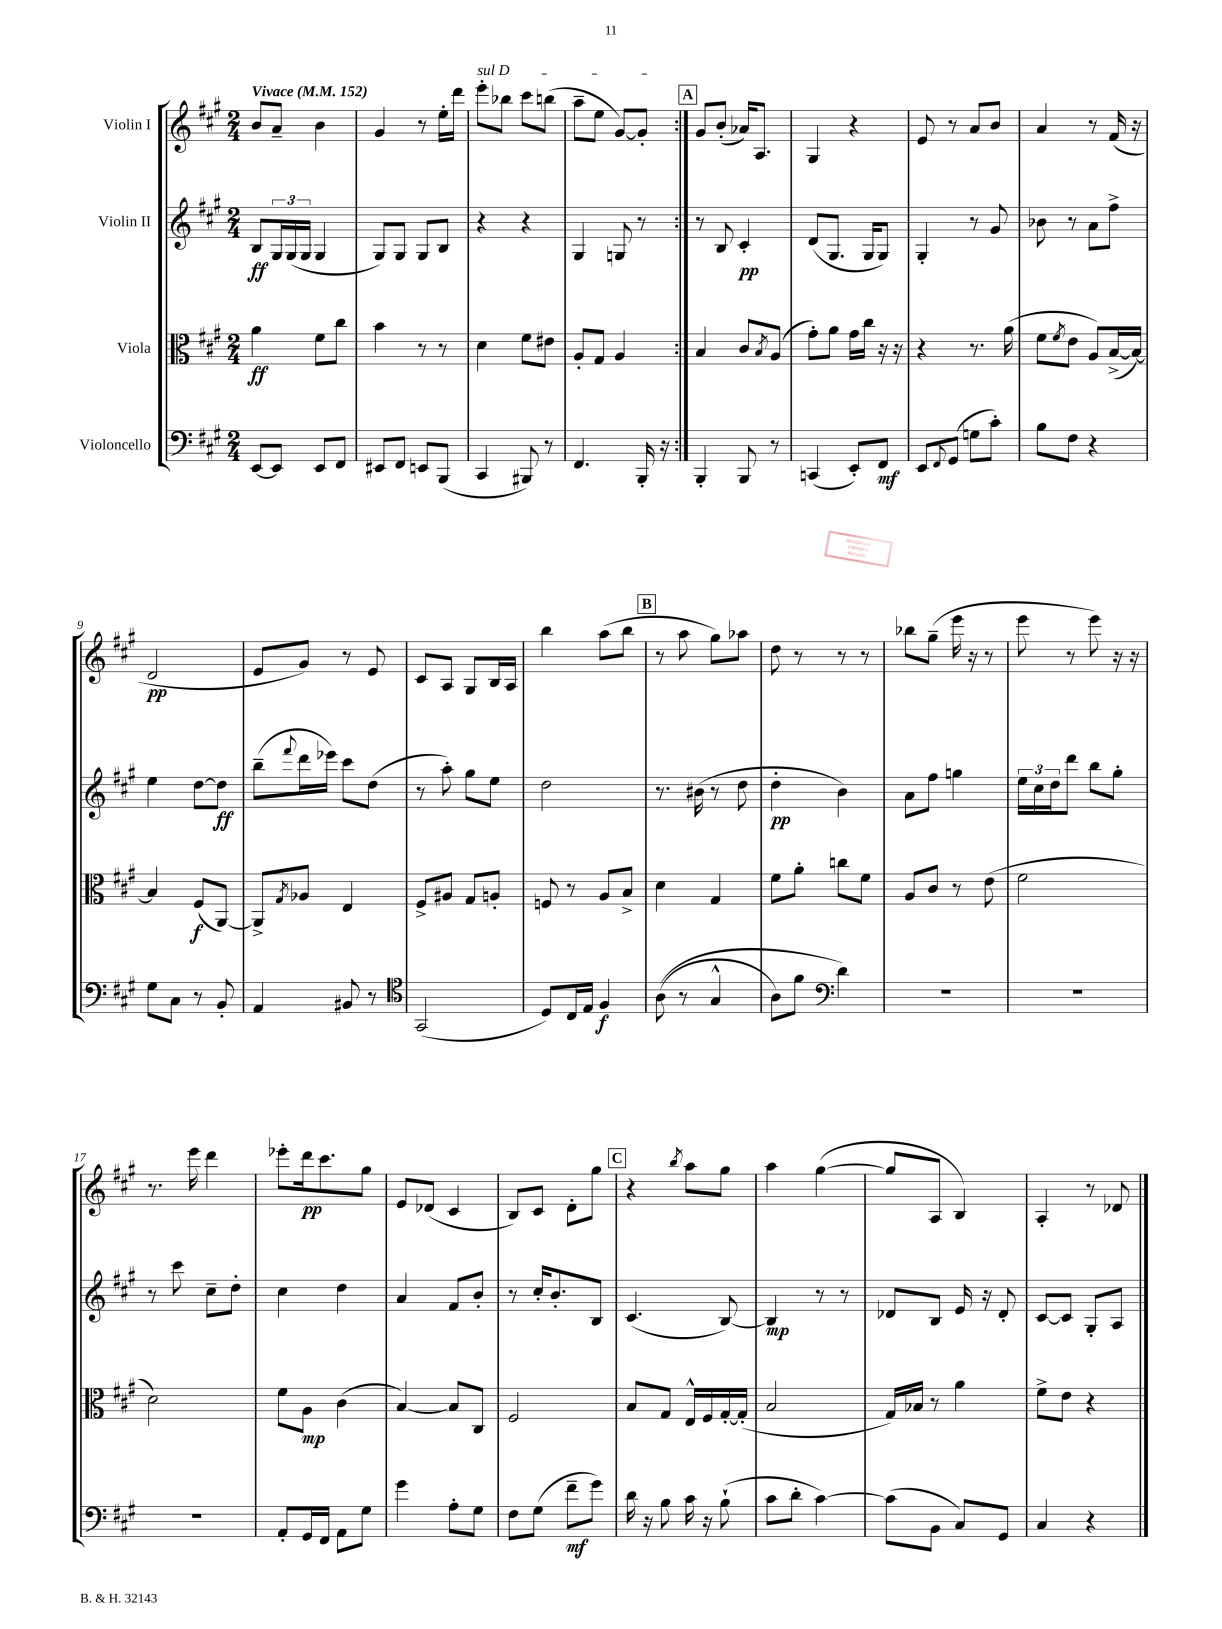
<<
\new StaffGroup <<
\new Staff = "s0" \with { instrumentName = "Violin I" } {
    \clef treble \key a \major \numericTimeSignature \time 2/4 \tempo "Vivace" 4 = 152
    \repeat volta 2 { b'8 a'8-- b'4 |
    gis'4 r8 e''16-. d'''16 |
    \once \override TextSpanner.bound-details.left.text = \markup { \italic "sul D" } e'''8-.\startTextSpan bes''8 cis'''8 b''8( |
    a''8-- e''8 gis'8~) gis'8-.\stopTextSpan | }
    \mark \markup { \box "A" } gis'8 b'8-.( aes'16) a8. |
    gis4 r4 |
    e'8 r8 a'8 b'8 |
    a'4 r8 fis'16( r16 |
    d'2\pp |
    e'8 gis'8) r8 e'8 |
    cis'8 a8 gis8 b16 a16 |
    b''4 a''8( b''8 |
    \mark \markup { \box "B" } r8 a''8 gis''8) aes''8 |
    d''8 r8 r8 r8 |
    bes''8 gis''8--( e'''16 r16 r8 |
    e'''8 r8 e'''8) r16 r16 |
    r8. e'''16 d'''4 |
    ees'''8-. d'''16\pp cis'''8. gis''8 |
    e'8 des'8( cis'4 |
    b8) cis'8 d'8-. gis''8 |
    \mark \markup { \box "C" } r4 \acciaccatura { b''8 } a''8 gis''8 |
    a''4 gis''4~( |
    gis''8 a8 b4) |
    a4-. r8 des'8 \bar "|." |
}
\new Staff = "s1" \with { instrumentName = "Violin II" } {
    \clef treble \key a \major \numericTimeSignature \time 2/4
    \repeat volta 2 { b8\ff \tuplet 3/2 { gis16 gis16( gis16 } gis4 |
    gis8) gis8 gis8 b8 |
    r4 r4 |
    gis4 g8 r8 | }
    \mark \markup { \box "A" } r8 b8 cis'4-.\pp |
    d'8( gis8. gis16 gis8) |
    gis4-. r8 gis'8 |
    bes'8 r8 a'8 fis''8-> |
    e''4 d''8~ d''8\ff |
    b''8--( \appoggiatura { fis'''8 } d'''16 ees'''16) cis'''8 d''8( |
    r8 a''8-.) gis''8 e''8 |
    d''2 |
    \mark \markup { \box "B" } r8. bis'16( r8 d''8 |
    d''4-.\pp b'4) |
    a'8 fis''8 g''4 |
    \tuplet 3/2 { e''16 cis''16 d''16 } d'''8 b''8 gis''8-. |
    r8 cis'''8 cis''8-- d''8-. |
    cis''4 d''4 |
    a'4 fis'8 b'8-. |
    r8 cis''16-. b'8.-. b8 |
    \mark \markup { \box "C" } cis'4.( b8~) |
    b4\mp r8 r8 |
    des'8 b8 e'16 r16 des'8-. |
    cis'8~ cis'8 gis8-. a8 \bar "|." |
}
\new Staff = "s2" \with { instrumentName = "Viola" } {
    \clef alto \key a \major \numericTimeSignature \time 2/4
    \repeat volta 2 { a'4\ff fis'8 cis''8 |
    b'4 r8 r8 |
    d'4 fis'8 eis'8 |
    a8-. gis8 a4 | }
    \mark \markup { \box "A" } b4 cis'8 \acciaccatura { b8 } a8( |
    gis'8-.) a'8 gis'16 cis''16 r16 r16 |
    r4 r8. a'16( |
    fis'8 \acciaccatura { fis'8 } e'8 a8) b16~->( b16~) |
    b4 fis8\f( a,8~) |
    a,8-> \acciaccatura { gis8 } aes8 e4 |
    fis8-> ais8 gis8 a8-. |
    f8 r8 a8 b8-> |
    \mark \markup { \box "B" } d'4 gis4 |
    fis'8 a'8-. c''8 fis'8 |
    a8 cis'8 r8 e'8( |
    fis'2 |
    d'2) |
    fis'8 a8\mp cis'4( |
    b4~) b8 cis8 |
    fis2 |
    \mark \markup { \box "C" } b8 gis8 e16-^ fis16 gis16~-. gis16-.( |
    b2 |
    gis16) bes16 r8 a'4 |
    fis'8-> e'8 r4 \bar "|." |
}
\new Staff = "s3" \with { instrumentName = "Violoncello" } {
    \clef bass \key a \major \numericTimeSignature \time 2/4
    \repeat volta 2 { e,8~ e,8 e,8 fis,8 |
    eis,8 fis,8 e,8 b,,8( |
    cis,4 bis,,8) r8 |
    fis,4. b,,16-. r16 | }
    \mark \markup { \box "A" } b,,4-. b,,8 r8 |
    c,4( e,8-.) fis,8\mf |
    e,8 \appoggiatura { fis,8 } gis,8( g8 cis'8-.) |
    b8 fis8 r4 |
    gis8 cis8 r8 b,8-. |
    a,4 bis,8 r8 |
    \clef tenor gis,2( |
    d8) cis16 e16 fis4\f |
    \mark \markup { \box "B" } a8(\( r8 gis4-^ |
    a8) fis'8 \clef bass d'4\) |
    R2 |
    R2 |
    R2 |
    a,8-. gis,16 fis,16 a,8 gis8 |
    gis'4 a8-. gis8 |
    fis8 gis8( fis'8--\mf gis'8) |
    \mark \markup { \box "C" } d'16 r16 b8 cis'16 r16 b8-!( |
    cis'8 d'8-. cis'4~) |
    cis'8( b,8 cis8) gis,8 |
    cis4 r4 \bar "|." |
}
>>
>>
